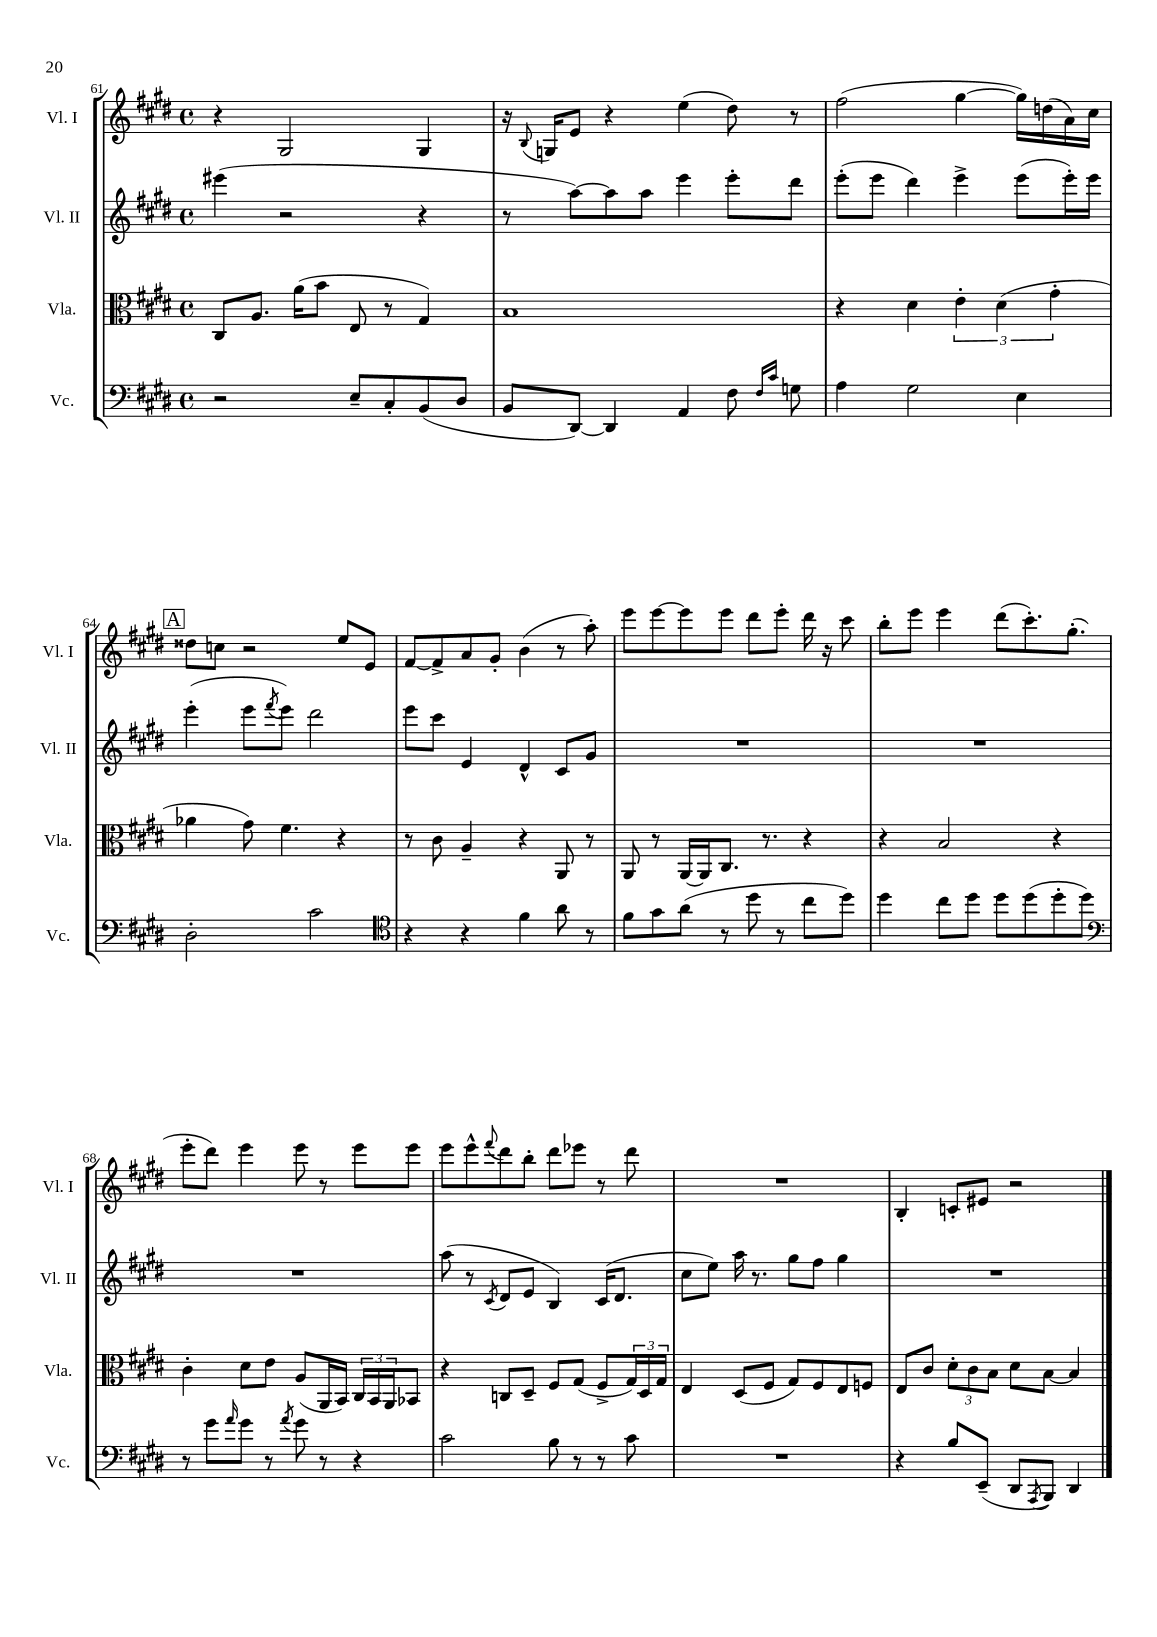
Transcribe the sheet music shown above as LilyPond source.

<<
\new StaffGroup <<
\new Staff = "s0" \with { instrumentName = "Vl. I" shortInstrumentName = "Vl. I" } {
    \clef treble \key e \major \defaultTimeSignature \time 4/4
    r4 gis2 gis4 |
    r16 \appoggiatura { b8 } g16 e'8 r4 e''4( dis''8) r8 |
    fis''2( gis''4~ gis''16) d''16( a'16) cis''16 |
    \mark \markup { \box "A" } disis''8 c''8 r2 e''8 e'8 |
    fis'8~ fis'8-> a'8 gis'8-. b'4( r8 a''8-.) |
    e'''8 e'''8~ e'''8 e'''8 dis'''8 e'''8-. dis'''16 r16 cis'''8 |
    b''8-. e'''8 e'''4 dis'''8( cis'''8.-.) gis''8.-.( |
    e'''8-. dis'''8) e'''4 e'''8 r8 e'''8 e'''8 |
    e'''8 e'''8-^ \appoggiatura { fis'''8 } dis'''8 b''8-. dis'''8 ees'''8 r8 dis'''8 |
    R1 |
    b4-. c'8-. eis'8 r2 \bar "|." |
}
\new Staff = "s1" \with { instrumentName = "Vl. II" shortInstrumentName = "Vl. II" } {
    \clef treble \key e \major \defaultTimeSignature \time 4/4
    eis'''4( r2 r4 |
    r8 a''8~) a''8 a''8 e'''4 e'''8-. dis'''8 |
    e'''8-.( e'''8 dis'''4) e'''4-> e'''8( e'''16-.) e'''16 |
    \mark \markup { \box "A" } e'''4-.( e'''8 \acciaccatura { fis'''8 } e'''8) dis'''2 |
    e'''8 cis'''8 e'4 dis'4-^ cis'8 gis'8 |
    R1 |
    R1 |
    R1 |
    a''8( r8 \acciaccatura { cis'8 } dis'8 e'8 b4) cis'16( dis'8. |
    cis''8 e''8) a''16 r8. gis''8 fis''8 gis''4 |
    R1 \bar "|." |
}
\new Staff = "s2" \with { instrumentName = "Vla." shortInstrumentName = "Vla." } {
    \clef alto \key e \major \defaultTimeSignature \time 4/4
    cis8 a8. a'16( b'8 e8 r8 gis4) |
    b1 |
    r4 dis'4 \tuplet 3/2 { e'4-. dis'4( gis'4-. } |
    \mark \markup { \box "A" } aes'4 gis'8) fis'4. r4 |
    r8 cis'8 a4-- r4 a,8 r8 |
    a,8 r8 a,16~ a,16 cis8. r8. r4 |
    r4 b2 r4 |
    cis'4-. dis'8 e'8 a8( a,16 b,16) \tuplet 3/2 { cis16 b,16 a,16 } bes,8 |
    r4 c8 dis8-- fis8 gis8( fis8-> \tuplet 3/2 { gis16) dis16 gis16 } |
    e4 dis8( fis8 gis8) fis8 e8 f8 |
    e8 cis'8 \tuplet 3/2 { dis'8-. cis'8 b8 } dis'8 b8~ b4 \bar "|." |
}
\new Staff = "s3" \with { instrumentName = "Vc." shortInstrumentName = "Vc." } {
    \clef bass \key e \major \defaultTimeSignature \time 4/4
    r2 e8-- cis8-. b,8( dis8 |
    b,8 dis,8~) dis,4 a,4 fis8 \grace { fis16 cis'16 } g8 |
    a4 gis2 e4 |
    \mark \markup { \box "A" } dis2-. cis'2 |
    \clef tenor r4 r4 fis'4 a'8 r8 |
    fis'8 gis'8 a'8( r8 dis''8 r8 cis''8 dis''8) |
    dis''4 cis''8 dis''8 dis''8 dis''8( dis''8-. dis''8) |
    \clef bass r8 gis'8 \grace { a'16 } gis'8 r8 \acciaccatura { a'8 } gis'8 r8 r4 |
    cis'2 b8 r8 r8 cis'8 |
    R1 |
    r4 b8 e,8--( dis,8 \acciaccatura { a,,8 } b,,8) dis,4 \bar "|." |
}
>>
>>
\layout { \context { \Score currentBarNumber = #61 } }
